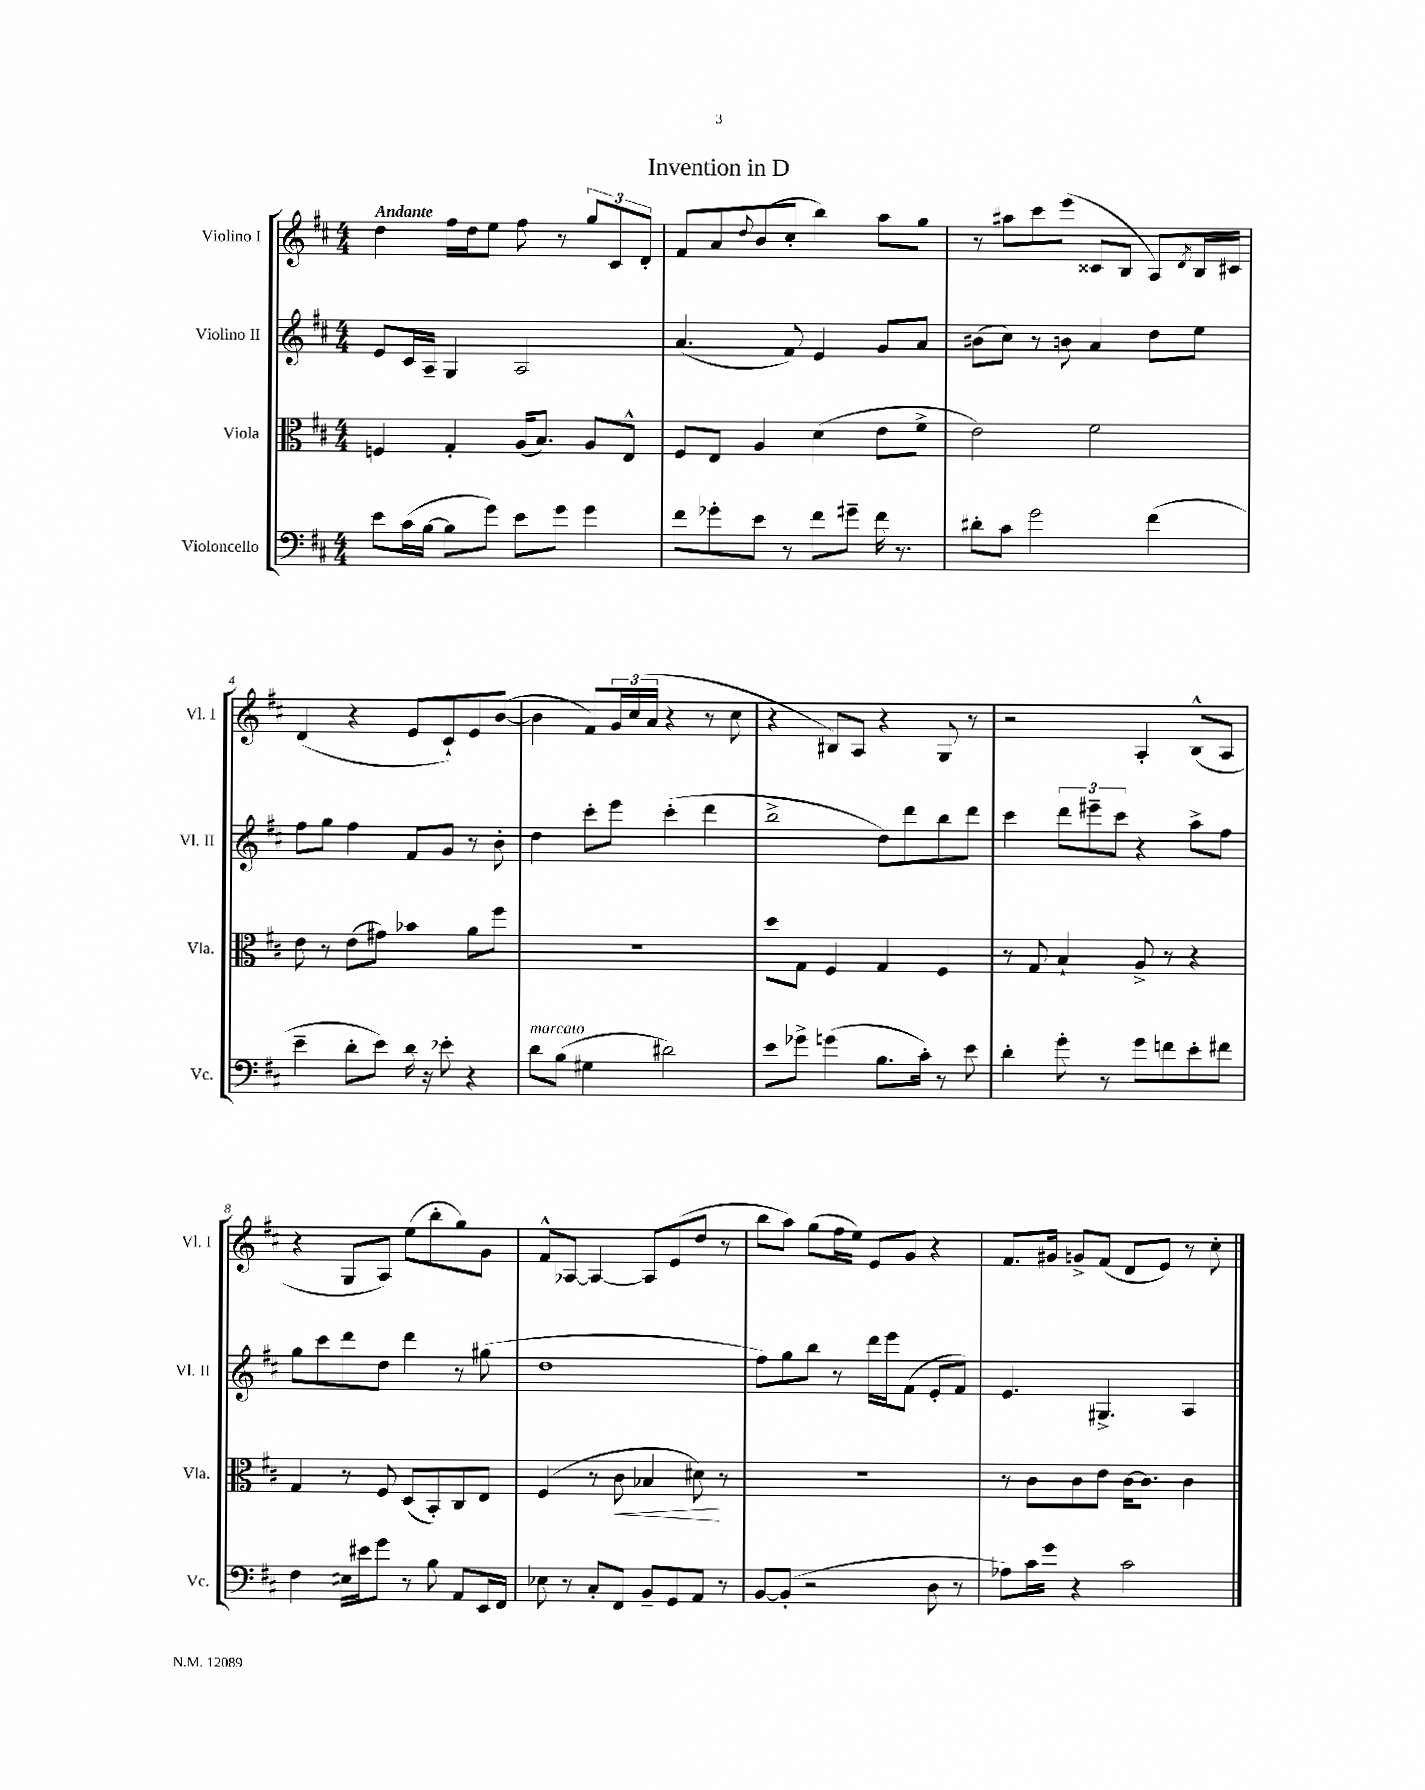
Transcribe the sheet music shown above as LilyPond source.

\header { title = "Invention in D" }
<<
\new StaffGroup <<
\new Staff = "s0" \with { instrumentName = "Violino I" shortInstrumentName = "Vl. I" } {
    \clef treble \key d \major \numericTimeSignature \time 4/4 \tempo "Andante"
    d''4 fis''16 d''16 e''8 fis''8 r8 \tuplet 3/2 { g''8 cis'8 d'8-. } |
    fis'8 a'8 \appoggiatura { d''8 } b'8( cis''8-. b''4) a''8 g''8 |
    r8 ais''8 cis'''8 e'''8( cisis'8 b8 a8) \acciaccatura { d'8 } b16 cis'16 |
    d'4( r4 e'8 cis'8-!) e'8 b'8~( |
    b'4 fis'8) \tuplet 3/2 { g'16 cis''16( a'16 } r4 r8 cis''8 |
    r4 bis8) a8 r4 g8 r8 |
    r2 a4-. b8-^( a8 |
    r4 g8 a8) e''8( b''8-. g''8) g'8 |
    fis'8-^ aes8~ aes4~ aes8 e'8( d''8 r8 |
    b''8 a''8) g''8( fis''16 e''16) e'8 g'8 r4 |
    fis'8. gis'16 g'8-> fis'8( d'8 e'8) r8 cis''8-. \bar "|." |
}
\new Staff = "s1" \with { instrumentName = "Violino II" shortInstrumentName = "Vl. II" } {
    \clef treble \key d \major \numericTimeSignature \time 4/4
    e'8 cis'16 a16-- g4 a2 |
    a'4.( fis'8) e'4 g'8 a'8 |
    bis'8( cis''8) r8 b'8 a'4 d''8 e''8 |
    fis''8 g''8 fis''4 fis'8 g'8 r8 b'8-. |
    d''4 cis'''8-. e'''8 cis'''4-.( d'''4 |
    b''2-> d''8) d'''8 b''8 d'''8 |
    cis'''4 \tuplet 3/2 { d'''8 eis'''8-- cis'''8 } r4 a''8-> fis''8 |
    g''8 cis'''8 d'''8 d''8 d'''4 r8 gis''8( |
    d''1 |
    fis''8) g''8 b''8 r8 d'''16 e'''16 fis'8( e'8-. fis'8) |
    e'4. gis4.-> a4 \bar "|." |
}
\new Staff = "s2" \with { instrumentName = "Viola" shortInstrumentName = "Vla." } {
    \clef alto \key d \major \numericTimeSignature \time 4/4
    f4 g4-. a16( b8.) a8 e8-^ |
    fis8 e8 a4 d'4( e'8 fis'8-> |
    e'2) fis'2 |
    e'8 r8 e'8( gis'8) bes'4 a'8 fis''8 |
    R1 |
    d''8 g8 fis4 g4 fis4 |
    r8 g8 b4-! a8-> r8 r4 |
    g4 r8 fis8 d8( b,8-.) cis8 e8 |
    fis4( r8 cis'8\< bes4 dis'8\!) r8 |
    R1 |
    r8 cis'8 cis'8 e'8 cis'16~ cis'8. cis'4 \bar "|." |
}
\new Staff = "s3" \with { instrumentName = "Violoncello" shortInstrumentName = "Vc." } {
    \clef bass \key d \major \numericTimeSignature \time 4/4
    e'8 cis'16( b16~ b8 g'8) e'8 g'8 g'4 |
    fis'8 ges'8-. e'8 r8 fis'8 gis'8-- fis'16 r8. |
    dis'8-. cis'8 g'2 fis'4( |
    e'4-- d'8-. e'8) d'16 r16 ees'8-. r4 |
    d'8^\markup { \italic "marcato" } b8( gis4 dis'2) |
    e'8 ges'8-> g'4( b8. cis'16-.) r8 e'8 |
    d'4-. g'8-. r8 g'8 f'8 e'8-. fis'8 |
    fis4 eis16 eis'16 g'8 r8 b8 a,8 e,16 fis,16 |
    ees8 r8 cis8-. fis,8 b,8-- g,8 a,8 r8 |
    b,8~ b,8-.( r2 d8 r8 |
    aes8) cis'16 g'16 r4 cis'2 \bar "|." |
}
>>
>>
